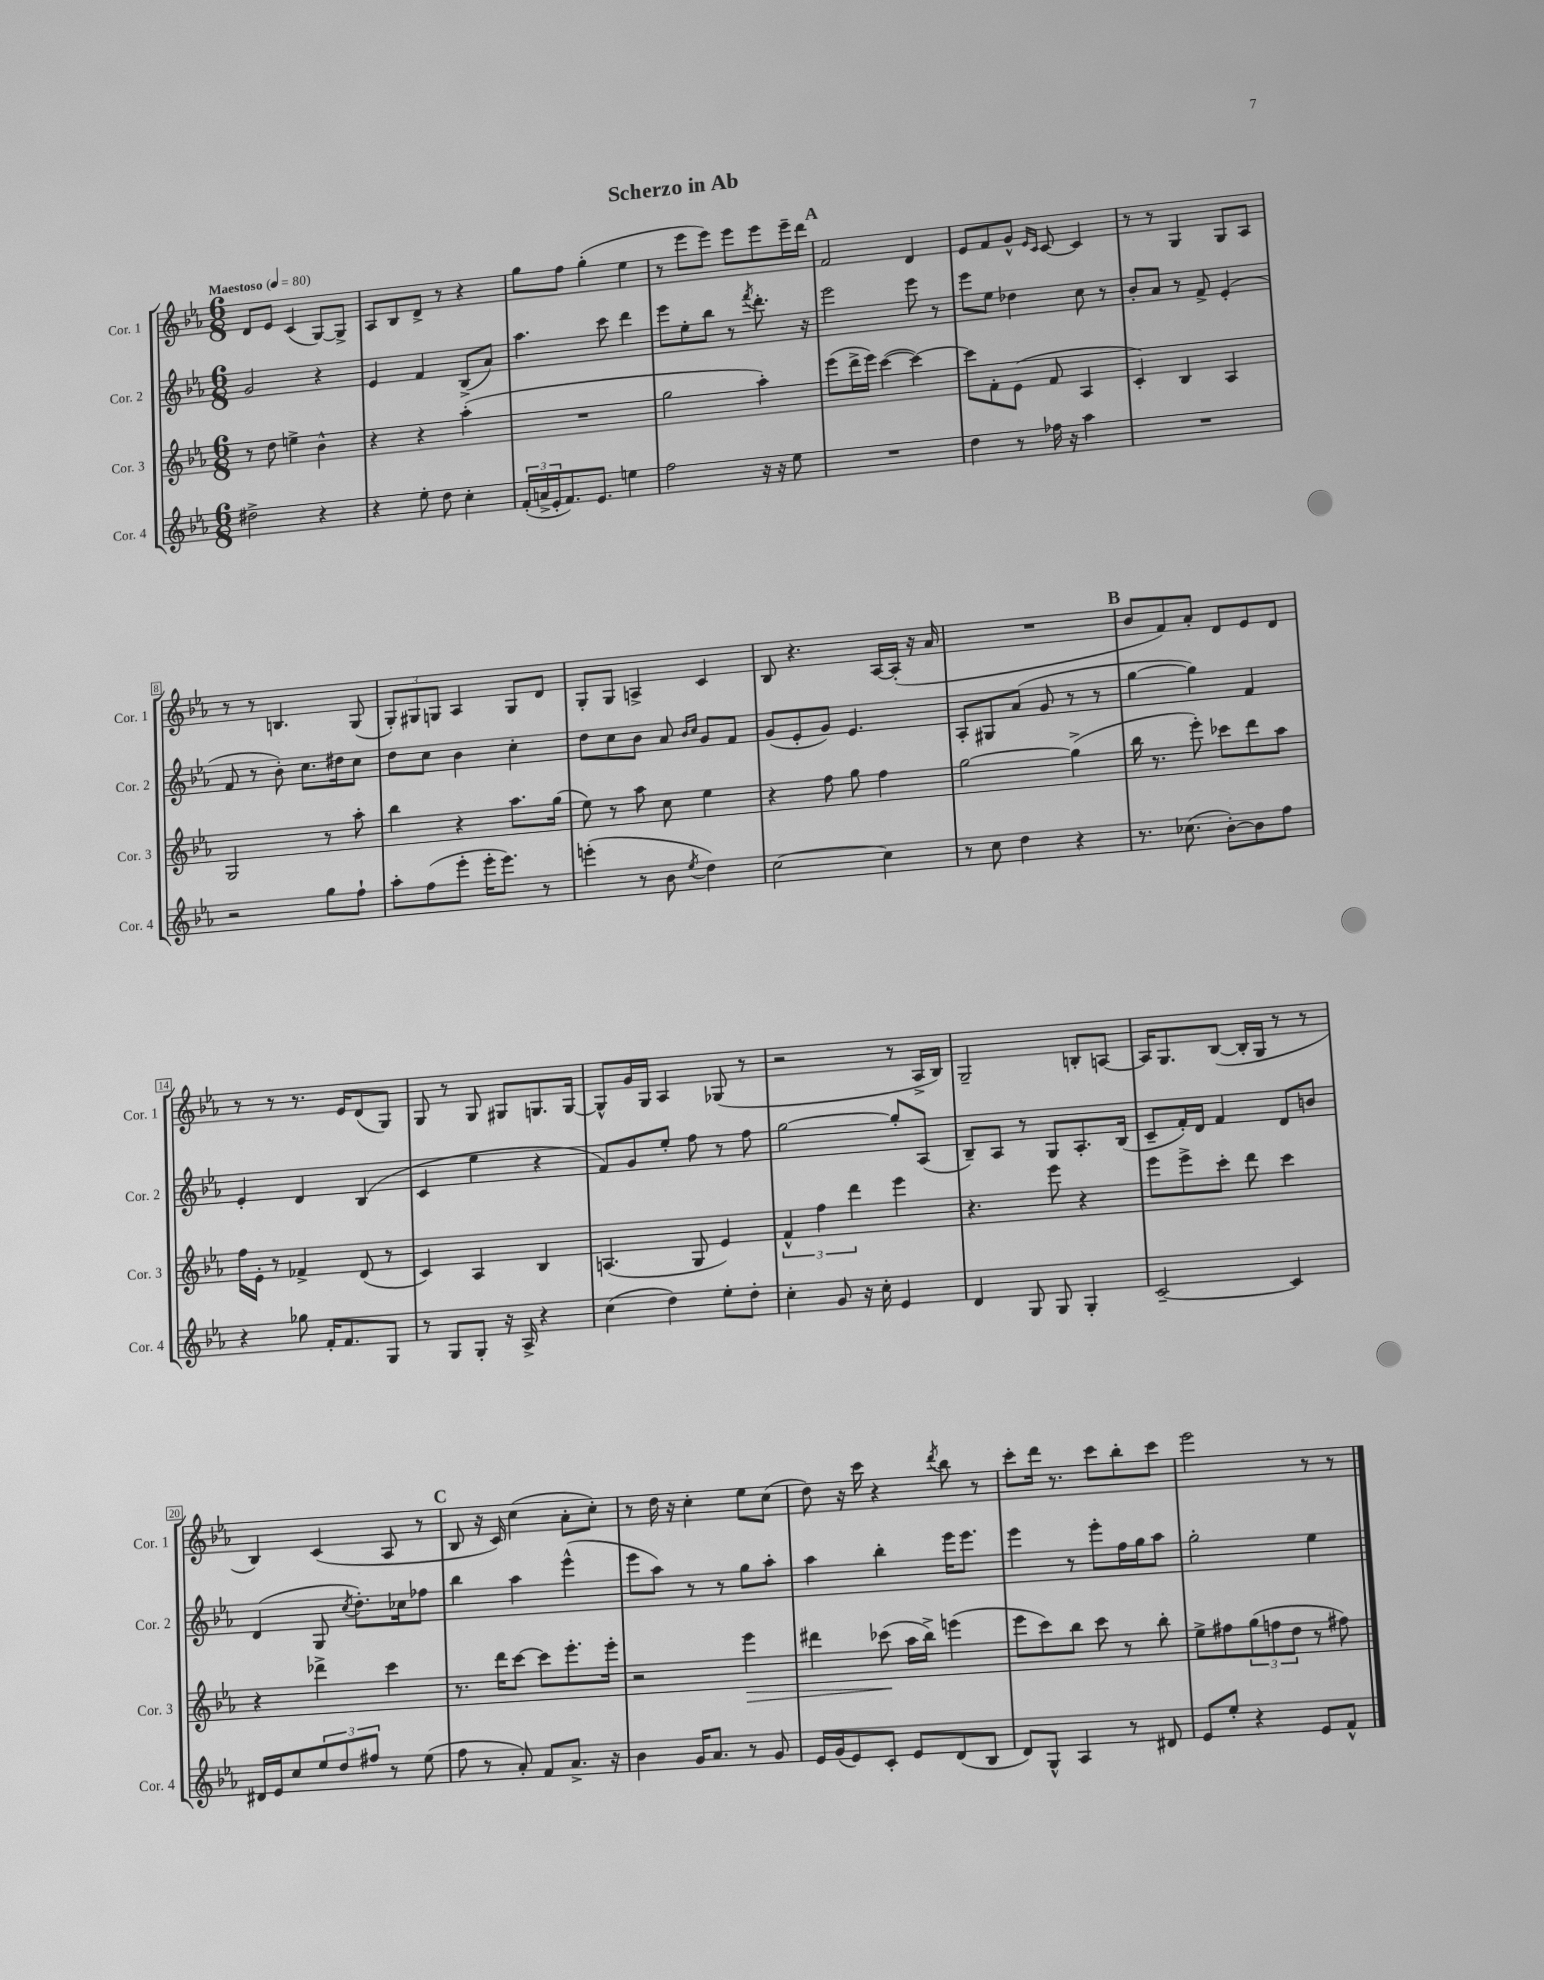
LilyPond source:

\header { title = "Scherzo in Ab" }
<<
\new StaffGroup <<
\new Staff = "s0" \with { instrumentName = "Cor. 1" shortInstrumentName = "Cor. 1" } {
    \clef treble \key ees \major \numericTimeSignature \time 6/8 \tempo "Maestoso" 4 = 80
    d'8 ees'8 c'4( g8~) g8-> |
    aes8 bes8 d'8-> r8 r4 |
    g''8 f''8 g''4-.( ees''4 |
    r8 ees'''8 ees'''8) ees'''8 ees'''8 ees'''16-- d'''16 |
    \mark \markup { \bold "A" } f'2 d'4 |
    ees'8 f'8 g'8-^ \grace { ees'16 c'16 } c'8~ c'4 |
    r8 r8 g4 g8 aes8 |
    r8 r8 b4. g8( |
    \tuplet 3/2 { g8-.) gis8 g8 } aes4 g8 d'8 |
    g8-. g8 a4-> c'4 |
    bes8 r4. aes16~ aes16-.( r16 aes'16 |
    R2. |
    \mark \markup { \bold "B" } bes'8 f'8) aes'8-. d'8 ees'8 d'8 |
    r8 r8 r8. ees'16 d'8( g8) |
    g8 r8 g8 gis8 g8. g16~ |
    g8-^ g'16 g16 aes4 ges8( r8 |
    r2 r8 aes16-> bes16) |
    g2-- b8-. a8~ |
    a16 g8. bes8~( bes16-. g16 r8 r8 |
    bes4) c'4( aes8 r8 |
    \mark \markup { \bold "C" } bes8 r16 c'16) c''4( aes'8-. c''8-.) |
    r8 d''16 r16 c''4-. ees''8 c''8( |
    d''8) r16 c'''16 r4 \acciaccatura { d'''8 } bes''8 r8 |
    c'''8-. d'''16 r8. c'''8 bes''8-. c'''8 |
    ees'''2 r8 r8 \bar "|." |
}
\new Staff = "s1" \with { instrumentName = "Cor. 2" shortInstrumentName = "Cor. 2" } {
    \clef treble \key ees \major \numericTimeSignature \time 6/8
    g'2 r4 |
    ees'4 f'4 bes8->( aes'8) |
    aes''4. c'''8 d'''4 |
    ees'''8 ees''8-. bes''8 r8 \acciaccatura { f'''8 } d'''8.-. r16 |
    \mark \markup { \bold "A" } ees'''2 ees'''8 r8 |
    ees'''8 ees''8 des''4 c''8 r8 |
    bes'8-. aes'8 r8 f'8-> ees'4-.( |
    f'8 r8 bes'8-.) c''8. dis''16 c''8 |
    d''8 c''8 bes'4 c''4-. |
    d''8 c''8 bes'8 aes'8 \grace { bes'16 c''16 } g'8 f'8 |
    g'8( ees'8-. g'8) ees'4. |
    aes8-. gis8 aes'8( g'8 r8 r8 |
    \mark \markup { \bold "B" } g''4~ g''4) f'4 |
    ees'4-. d'4 bes4( |
    c'4 ees''4 r4 |
    f'8) g'8 ees''8-. f''8 r8 f''8 |
    g''2~ g''8-. aes8( |
    bes8--) aes8 r8 g8 aes8.-. bes16( |
    c'8-- f'16-.) d'16 f'4 d'8 b'8 |
    d'4( g8 \acciaccatura { c''8 } d''8.-.) ces''16 fes''8 |
    \mark \markup { \bold "C" } bes''4 aes''4 ees'''4-^( |
    ees'''8 aes''8) r8 r8 g''8 aes''8-. |
    aes''4 bes''4-. ees'''16 ees'''8. |
    ees'''4 r8 ees'''8-. f''16 g''16 aes''8 |
    g''2-. ees''4 \bar "|." |
}
\new Staff = "s2" \with { instrumentName = "Cor. 3" shortInstrumentName = "Cor. 3" } {
    \clef treble \key ees \major \numericTimeSignature \time 6/8
    r8 d''8 e''4-> bes'4-^ |
    r4 r4 aes''4-.( |
    R2. |
    g''2 aes''4-.) |
    \mark \markup { \bold "A" } ees'''8( d'''16-> ees'''16) c'''4~( c'''4~) |
    c'''8 f'8-. ees'8( f'8 aes4 |
    c'4-.) bes4 aes4 |
    g2 r8 aes''8-. |
    bes''4 r4 aes''8. g''16( |
    ees''8) r8 aes''8 c''8 ees''4 |
    r4 f''8 g''8 f''4 |
    g''2~ g''4->( |
    \mark \markup { \bold "B" } bes''16 r8. ees'''8-.) ces'''8 d'''8 aes''8 |
    f''16 ees'16-. r8 fes'4-> d'8( r8 |
    c'4) aes4 bes4 |
    a4.( g8 ees'4) |
    \tuplet 3/2 { f'4-^ f''4 d'''4 } ees'''4 |
    r4. ees'''8 r4 |
    ees'''8 ees'''8-> c'''8-. d'''8 c'''4 |
    r4 des'''4-> c'''4 |
    \mark \markup { \bold "C" } r8. d'''16 c'''8~ c'''8 ees'''8.-. ees'''16-. |
    r2 ees'''4\> |
    dis'''4 ces'''8\!( aes''16 bes''16->) e'''4( |
    ees'''8 c'''8) bes''8 c'''8 r8 bes''8-. |
    ees''8-> fis''8 \tuplet 3/2 { g''8( f''8 d''8 } r8 fis''8) \bar "|." |
}
\new Staff = "s3" \with { instrumentName = "Cor. 4" shortInstrumentName = "Cor. 4" } {
    \clef treble \key ees \major \numericTimeSignature \time 6/8
    dis''2-> r4 |
    r4 ees''8-. d''8 c''4-. |
    \tuplet 3/2 { f'16-.( a'16-> ees'16-. } f'8.) ees'8. e''4 |
    f''2 r16 r16 ees''8 |
    \mark \markup { \bold "A" } R2. |
    d''4 r8 fes''16 r16 aes''4 |
    R2. |
    r2 g''8 f''8-! |
    aes''8-. f''8( ees'''8-. ees'''16-. ees'''8.) r8 |
    e'''4-.( r8 bes'8 \acciaccatura { ees''8 } d''4) |
    c''2~ c''4 |
    r8 c''8 d''4 r4 |
    \mark \markup { \bold "B" } r8. ces''8.( bes'8~-.) bes'8 f''8 |
    r4 ges''8 f'16-. f'8. g8 |
    r8 g8 g8-. r16 aes16-> r4 |
    c''4( d''4) ees''8-. d''8-. |
    c''4-. g'8 r16 c''16-. ees'4 |
    d'4 g8 g8 g4-. |
    c'2~-- c'4 |
    dis'16 ees'16 c''8 \tuplet 3/2 { ees''8 d''8 fis''8 } r8 ees''8( |
    \mark \markup { \bold "C" } f''8 r8 aes'8-.) f'8 aes'8.-> r16 |
    bes'4 g'16 aes'8. r8 g'8 |
    ees'16 g'16( ees'8) c'8-. ees'8 d'8( bes8 |
    d'8) g8-^ aes4 r8 dis'8 |
    ees'8 ees''8-. r4 ees'8 f'8-^ \bar "|." |
}
>>
>>
\layout { \context { \Score \override BarNumber.stencil = #(make-stencil-boxer 0.1 0.3 ly:text-interface::print) } }
